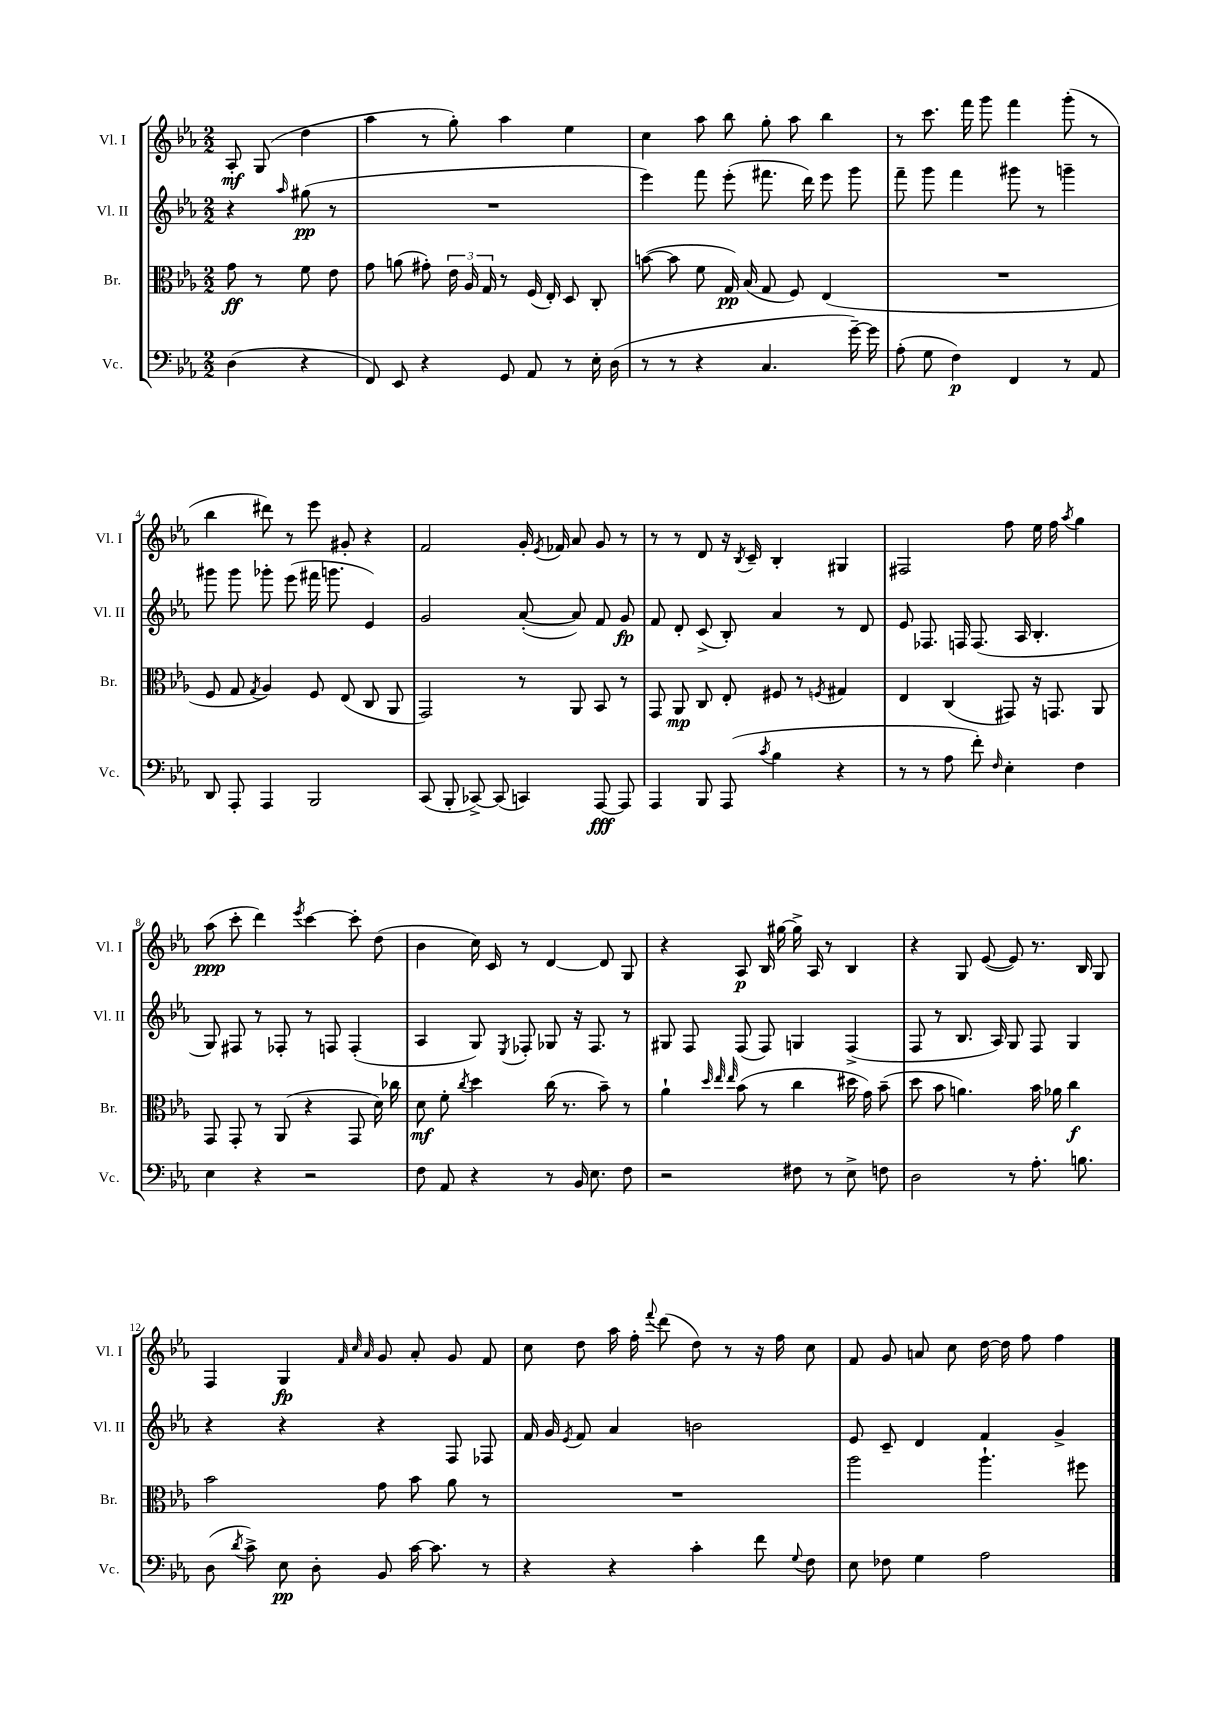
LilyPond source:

<<
\new StaffGroup <<
\new Staff = "s0" \with { instrumentName = "Vl. I" shortInstrumentName = "Vl. I" } {
    \clef treble \key ees \major \numericTimeSignature \time 2/2 \partial 2
    \autoBeamOff aes8-.\mf g8( d''4 |
    aes''4 r8 g''8-.) aes''4 ees''4 |
    c''4 aes''8 bes''8 g''8-. aes''8 bes''4 |
    r8 c'''8. f'''16 g'''8 f'''4 g'''8-.( r8 |
    bes''4 dis'''8) r8 ees'''8 gis'8-. r4 |
    f'2 g'16-. \acciaccatura { ees'8 } fes'16 aes'8 g'8 r8 |
    r8 r8 d'8 r16 \acciaccatura { bes8 } c'16-- bes4-. gis4 |
    fis2 f''8 ees''16 f''16 \acciaccatura { aes''8 } g''4 |
    aes''8\ppp( c'''8-. d'''4) \acciaccatura { ees'''8 } c'''4~ c'''8-. d''8( |
    bes'4 c''16) c'16 r8 d'4~ d'8 g8 |
    r4 aes8\p bes16 gis''16~ gis''16-> aes16 r8 bes4 |
    r4 g8 ees'8~( ees'8) r8. bes16 g8 |
    f4 g4\fp \grace { f'32 c''32 aes'32 } g'8 aes'8-. g'8 f'8 |
    c''8 d''8 aes''16 f''16-. \appoggiatura { f'''8 } d'''8( d''8) r8 r16 f''16 c''8 |
    f'8 g'8 a'8 c''8 d''16~ d''16 f''8 f''4 \bar "|." |
}
\new Staff = "s1" \with { instrumentName = "Vl. II" shortInstrumentName = "Vl. II" } {
    \clef treble \key ees \major \numericTimeSignature \time 2/2 \partial 2
    \autoBeamOff r4 \grace { aes''16 } gis''8\pp( r8 |
    R1 |
    ees'''4) f'''8 ees'''8-.( fis'''8. d'''16) ees'''8 g'''8 |
    f'''8-- g'''8 f'''4 gis'''8 r8 g'''4-- |
    gis'''8 gis'''8 ges'''8-. ees'''8( fis'''16 g'''8. ees'4) |
    g'2 aes'8~-.( aes'8) f'8 g'8\fp |
    f'8 d'8-. c'8->( bes8-.) aes'4 r8 d'8 |
    ees'8 fes8. f16 f8.( aes16 bes4.-. |
    g8) fis8 r8 fes8-. r8 f8 f4-.( |
    aes4 g8) \acciaccatura { ees8 } fes8-. ges8 r16 fes8. r8 |
    gis8 f8 f8( f8) g4 f4->( |
    f8 r8 bes8. aes16) g8 f8 g4 |
    r4 r4 r4 f8 fes8 |
    f'16 g'16 \acciaccatura { ees'8 } f'8 aes'4 b'2 |
    ees'8 c'8-- d'4 f'4 g'4-> \bar "|." |
}
\new Staff = "s2" \with { instrumentName = "Br." shortInstrumentName = "Br." } {
    \clef alto \key ees \major \numericTimeSignature \time 2/2 \partial 2
    \autoBeamOff g'8\ff r8 f'8 ees'8 |
    g'8 a'8( gis'8-.) \tuplet 3/2 { ees'16 aes16 g16 } r8 f16( ees16-.) d8 c8-. |
    b'8~( b'8 f'8 g16\pp) bes16( g8 f8) ees4( |
    R1 |
    f8 g8 \acciaccatura { g8 } aes4) f8 ees8( c8 aes,8 |
    g,2) r8 aes,8 bes,8 r8 |
    g,8 aes,8\mp c8 ees8-. fis8 r8 \acciaccatura { f8 } gis4 |
    ees4 c4( gis,8) r16 g,8. aes,8 |
    g,8 g,8-. r8 aes,8( r4 g,8 d'16) ces''16 |
    d'8\mf f'8-. \acciaccatura { c''8 } d''4 c''16( r8. bes'8--) r8 |
    aes'4-! \grace { d''32 ees''32 ees''32 } bes'8( r8 c''4 dis''16 g'16) bes'8--( |
    d''8 bes'8 a'4.) bes'16 aes'16 c''4\f |
    bes'2 g'8 bes'8 aes'8 r8 |
    R1 |
    aes''2 aes''4.-! fis''8 \bar "|." |
}
\new Staff = "s3" \with { instrumentName = "Vc." shortInstrumentName = "Vc." } {
    \clef bass \key ees \major \numericTimeSignature \time 2/2 \partial 2
    \autoBeamOff d4( r4 |
    f,8) ees,8 r4 g,8 aes,8 r8 ees16-. d16( |
    r8 r8 r4 c4. g'16~--) g'16 |
    aes8-.( g8 f4\p) f,4 r8 aes,8 |
    d,8 aes,,8-. aes,,4 bes,,2 |
    c,8( bes,,8-. ces,8~->) ces,8( c,4) aes,,8~\fff aes,,8 |
    aes,,4 bes,,8 aes,,8( \acciaccatura { c'8 } bes4 r4 |
    r8 r8 aes8 f'8-.) \grace { f16 } ees4-. f4 |
    ees4 r4 r2 |
    f8 aes,8 r4 r8 bes,16 ees8. f8 |
    r2 fis8 r8 ees8-> f8 |
    d2 r8 aes8.-. b8. |
    d8( \acciaccatura { d'8 } c'8->) ees8\pp d8-. bes,8 c'16~ c'8. r8 |
    r4 r4 c'4-. f'8 \appoggiatura { g8 } f8 |
    ees8 fes8 g4 aes2 \bar "|." |
}
>>
>>
